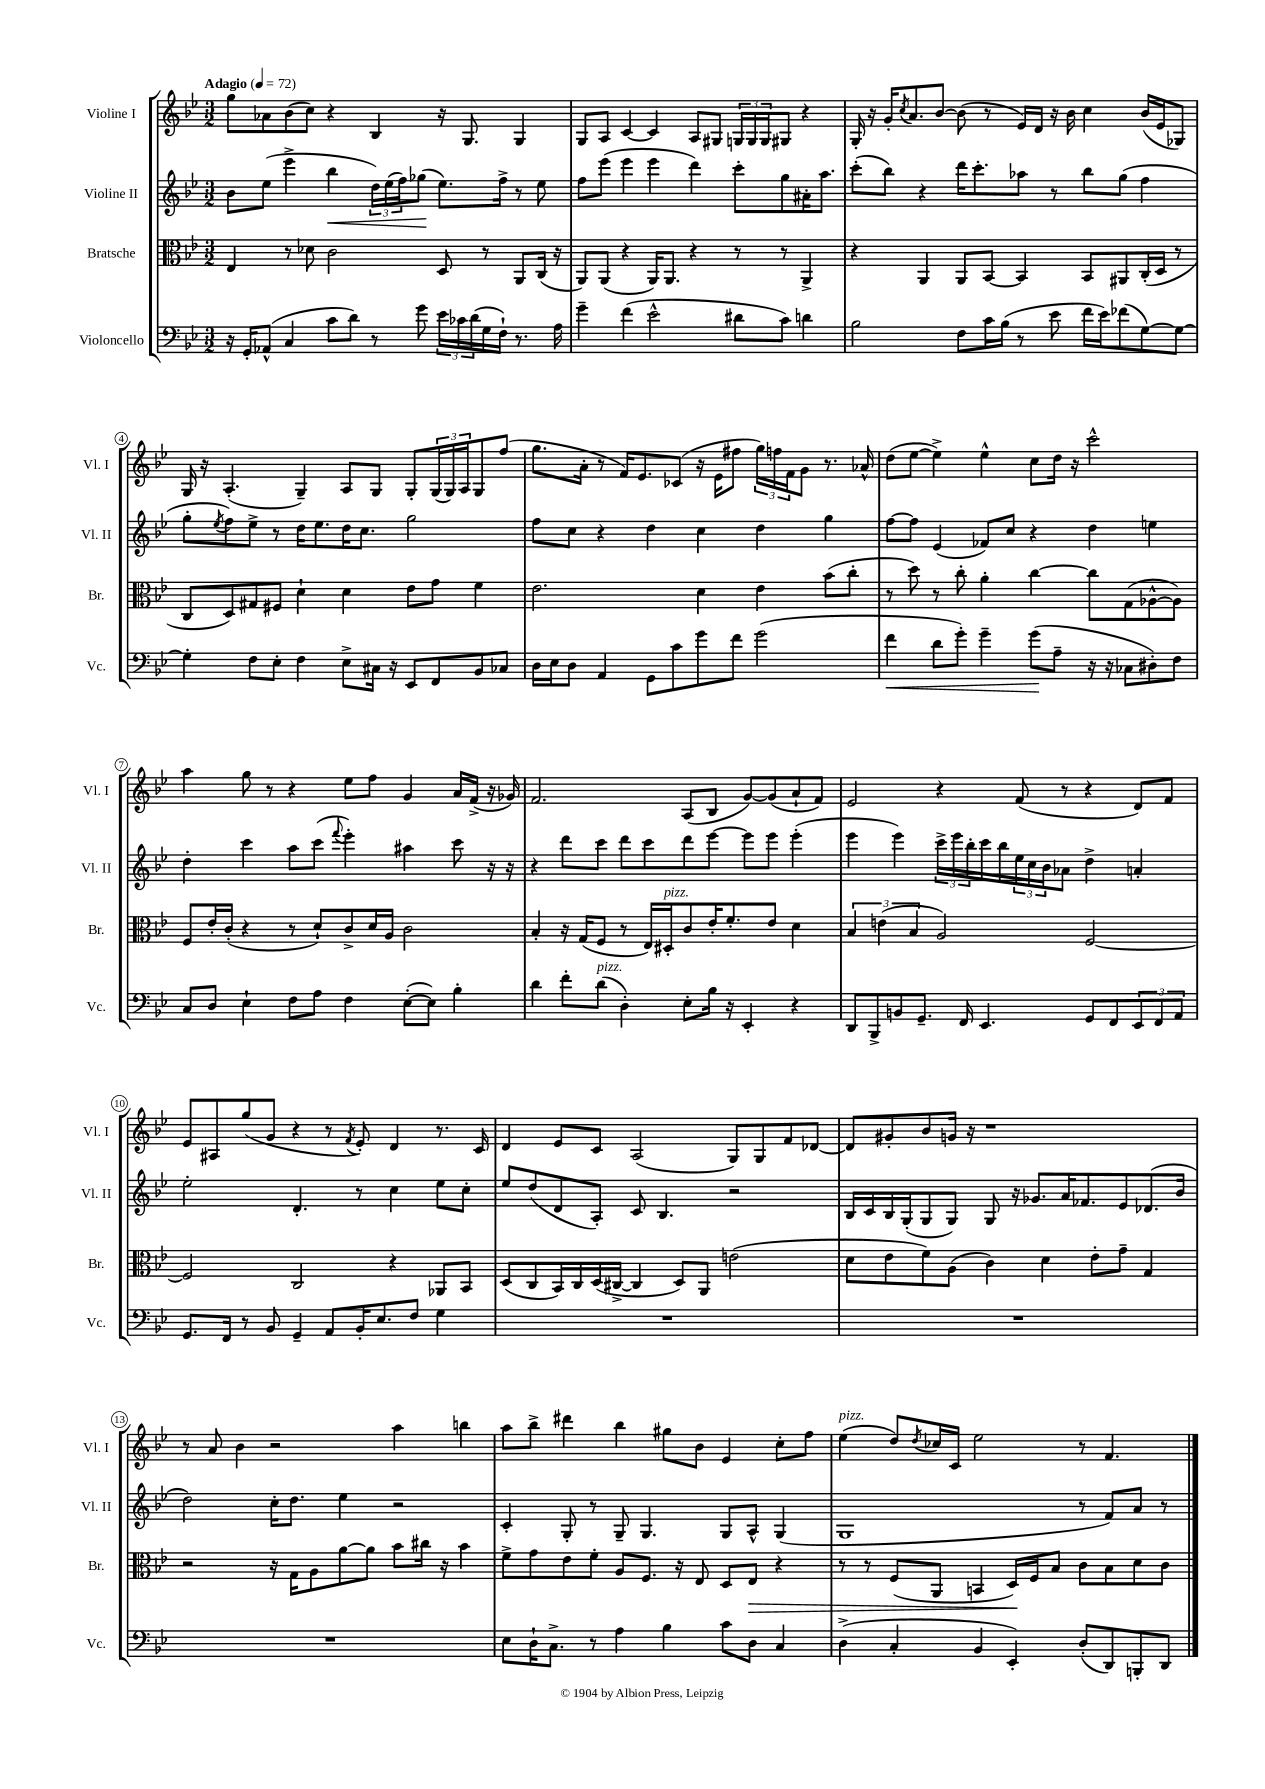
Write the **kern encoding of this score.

**kern	**kern	**kern	**kern
*staff4	*staff3	*staff2	*staff1
*clefF4	*clefC3	*clefG2	*clefG2
*k[b-e-]	*k[b-e-]	*k[b-e-]	*k[b-e-]
*M3/2	*M3/2	*M3/2	*M3/2
*MM72	*MM72	*MM72	*MM72
16r	4E-/	8b-\L	8gg\L
16GG'/LK	.	.	.
(8AA-^^/J	.	(8ee-\J	8a-\
4C/	8r	4eee-^\	(8b-\
.	8d-\	.	8cc\J)
8c\L	2c\	4bb-\	4r
8d\J)	.	.	.
8r	.	24dd\LL)	4B-/
.	.	(24ee-\	.
.	.	24ff\J)	.
8g\	.	(8gg-\J	.
24e-\LL	8D/	8.ee-\L)	16r
24c-\	.	.	.
.	.	.	8.G/
(24d\	.	.	.
16G\	8r	.	.
16F`\JJ)	.	16ff^\Jk	.
8.r	8AA/L	8r	4G/
.	(16C/Jk	8ee-\	.
16A\	16r	.	.
=	=	=	=
4g~\	8AA/L)	8ff\L	8G/L
.	(8AA/J	(8eee-\J	8A/J
(4f\	4r	4eee-\	[4c/
2e-^^\	16AA/LK)	4eee-\	4c/]
.	8.AA/J	.	.
.	4r	4ddd\)	8A/L
.	.	.	8G#/J
8d#\L	8r	8ccc'\L	24G/LL
.	.	.	24G/
.	.	.	24G/J
8c\J)	8r	8gg\	8G#/J
4d\	4AA^/	16a#'\K	4r
.	.	8.aa\J	.
=	=	=	=
2B-\	4r	(8ccc'\L	16G'/
.	.	.	16r
.	.	8bb-\J)	16g'/LK
.	.	.	8qcc/
.	.	.	8.a/
.	4AA/	4r	.
.	.	.	[8b-/J
8F\L	8AA/L	16ddd\LK	(8b-\]
.	.	8.ccc'\	.
16c\L	[8BB-/J	.	8r
(16B-\JJ	.	.	.
8r	4BB-/]	8aa-\J	16e-/LL)
.	.	.	16d/JJ
8e-\	.	8r	16r
.	.	.	16b-\
16f\LL	8BB-/L	8bb-\L	4cc\
16e-\J)	.	.	.
(8f-\	8AA#/	(8gg\J	.
[8G\)	(16C'/L	4ff\	(16b-/LL
.	16D/JJ	.	16e-/J
8G\_J	8r	.	8G-/J)
=	=	=	=
4G'\]	8C/L	8gg'\L	16G/
.	.	.	16r
.	.	8qee-/	.
.	8D/)	8ff\)	(4.A'/
8F\L	8G#/	8ee-^\J	.
8E-'\J	8F#/J	8r	.
4F\	4d`\	16dd\LK	4G~/)
.	.	8.ee-\	.
8E-^\L	4d\	16dd\K	8A/L
.	.	8.cc\J	.
16C#\Jk	.	.	8G/J
16r	.	.	.
8EE-/L	8e-\L	2gg\	8G'/L
8FF/	8g\J	.	(24G/L
.	.	.	24G/)
.	.	.	24A/J
8BB-/	4f\	.	8G/
8C-/J	.	.	(8ff/J
=	=	=	=
16D\LL	2.e-\	8ff\L	8.gg\L
16E-\J	.	.	.
8D\J	.	8cc\J	.
.	.	.	16a'\Jk
4AA/	.	4r	8r
.	.	.	16f/LK)
.	.	.	8.e-/
8GG\L	.	4dd\	.
8c\	.	.	(8c-/J
8g\	4d\	4cc\	16r
.	.	.	16e-\LK
8f\J	.	.	8ff#\J
(2g\	4e-\	4dd\	24gg\LL)
.	.	.	24ff\
.	.	.	24f\J
.	.	.	8g\J
.	(8b-\L	4gg\	8.r
.	8cc'\J	.	.
.	.	.	16a-^^/
=	=	=	=
4f\	8r	[8ff\L	(8dd\L
.	8dd\)	8ff\]J	[8ee-\J
8d\L	8r	(4e-/	4ee-^\])
8g'\J)	8cc'\	.	.
4g~\	4a'\	8f-/L)	4ee-^^\
.	.	8cc/J	.
(8g\L	[4cc\	4r	8cc\L
8A~\J	.	.	16dd\Jk
.	.	.	16r
16r	8cc\]L	4dd\	2ccc^^\
16r	.	.	.
8C-\L	(8G\	.	.
8D#'\)	[8A-^^\	4ee\	.
8F\J	8A-\]J)	.	.
=	=	=	=
8C/L	8F/L	4dd'\	4aa\
8D/J	16e-'/L	.	.
.	(16c'/JJ	.	.
4E-`\	4r	4ccc\	8gg\
.	.	.	8r
8F\L	8r	8aa\L	4r
8A\J	8d`/L)	(8ccc\J	.
.	.	8qqfff/	.
4F\	8c^/	4eee-'\)	8ee-\L
.	16d/L	.	8ff\J
.	16A/JJ	.	.
([8E-'\L	2c\	4aa#\	4g/
8E-\]J)	.	.	.
4B-'\	.	8ccc\	16a/LL
.	.	.	(16f^/JJ
.	.	16r	16r
.	.	16r	16g-/)
=	=	=	=
4d\	4B-'/	4r	2.f/
8f'\L	16r	8ddd\L	.
.	(16G/LK	.	.
(8d\J	8F/J	8ccc\J	.
4D'\)	8r	8ddd\L	.
.	16E-/LL)	8ccc\	.
.	16D#'/J	.	.
8E-'\L	8c/	8ddd\	(8A/L
16B-\Jk	16e-'/K	[8eee-\J	8B-/J
16r	8.f'/	.	.
4EE-'/	.	8eee-\]L	[8g/L)
.	8e-/J	8eee-\J	(8g/]
4r	4d\	(4eee-'\	8a`/
.	.	.	8f/J)
=	=	=	=
8DD/L	6B-/	4eee-\	2e-/
8BBB-^/	.	.	.
.	(6e\	.	.
8BB/	.	4eee-\)	.
.	6B-/	.	.
8.GG~/J	.	.	.
.	2A/)	24ccc^\LL	4r
.	.	24eee-\	.
16FF/	.	.	.
.	.	24bb-'\	.
4.EE-/	.	16ccc\	.
.	.	16bb-\	.
.	.	24ee-\	(8f/
.	.	24cc\	.
.	.	24b-\J	.
.	.	8a-\J	8r
8GG/L	[2F/	4dd^\	4r
8FF/	.	.	.
12EE-/	.	4a'/	8d/L)
12FF/	.	.	.
.	.	.	8f/J
12AA/J	.	.	.
=	=	=	=
8.GG/L	2F/]	2ee-'\	8e-/L
.	.	.	8A#/
16FF/Jk	.	.	.
8r	.	.	(8gg/
8BB-/	.	.	8g/J
4GG~/	2C/	4.d'/	4r
8AA/L	.	.	8r
.	.	.	8qf/
16BB-'/K	.	8r	8e-'/)
8.E-/	.	.	.
.	4r	4cc\	4d/
8F/J	.	.	.
4G\	8AA-/L	8ee-\L	8.r
.	8BB-/J	8cc'\J	.
.	.	.	16c/
=	=	=	=
1.r	(8D/L	8ee-/L	4d/
.	8C/	(8dd/	.
.	16BB-/L)	8d/	8e-/L
.	16C/	.	.
.	(16D/	8A'/J)	8c/J
.	[16C#^/JJ	.	.
.	4C#/]	8c/	(2A/
.	.	4.B-/	.
.	8D/L)	.	.
.	8AA/J	.	.
.	(2e\	2r	8G/L)
.	.	.	8G/
.	.	.	8f/
.	.	.	[8d-/J
=	=	=	=
1.r	8d\L	16B-/LL	8d-/]L
.	.	16c/	.
.	8e-\	16B-/	8g#'/
.	.	(16G'/J	.
.	8f\)	8G/	8b-/
.	(8A\J	8G/J)	16g/Jk
.	.	.	16r
.	4c\)	8G/	1r
.	.	16r	.
.	.	8.g-/L	.
.	4d\	.	.
.	.	16a/K	.
.	.	8.f-/	.
.	8e-'\L	.	.
.	8g~\J	8e-/	.
.	4G/	(8.d-/	.
.	.	16b-/Jk	.
=	=	=	=
1.r	2r	2dd\)	8r
.	.	.	8a/
.	.	.	4b-\
.	16r	16cc'\LK	2r
.	16G\LK	8.dd\J	.
.	8A\	.	.
.	[8a\	4ee-\	.
.	8a\]J	.	.
.	8b-\L	2r	4aa\
.	16cc#\Jk	.	.
.	16r	.	.
.	4b-\	.	4bb\
=	=	=	=
8E-\L	8f^\L	4c'/	8aa\L
16D`\K	8g\	.	8bb-^\J
8.C^\J	.	.	.
.	8e-\	8G'/	4ddd#\
8r	8f'\J	8r	.
4A\	8A/L	8G~/	4bb-\
.	8.F/J	4.G/	.
4B-\	.	.	8gg#\L
.	16r	.	.
.	8E-/	.	8b-\J
8c\L	8D/L	8G/L	4e-/
8D\J	8E-/J	8A^^/J	.
4C/	4r	(4G/	8cc'\L
.	.	.	8ff\J
=	=	=	=
(4D^\	8r	1G	(4ee-\
.	8r	.	.
4C'/	(8F/L	.	8dd/L)
.	.	.	8qdd/
.	8AA/J	.	16cc-/L
.	.	.	16c/JJ
4BB-/	4BB/	.	2ee-\
4EE-'/)	16D/LL)	.	.
.	16F/J	.	.
.	8B-/J	.	.
(8D'/L	8c\L	8r	8r
8DD/)	8B-\	8f/L)	4.f/
8BBB'/	8d\	8a/J	.
8DD/J	8c\J	8r	.
==	==	==	==
*-	*-	*-	*-
